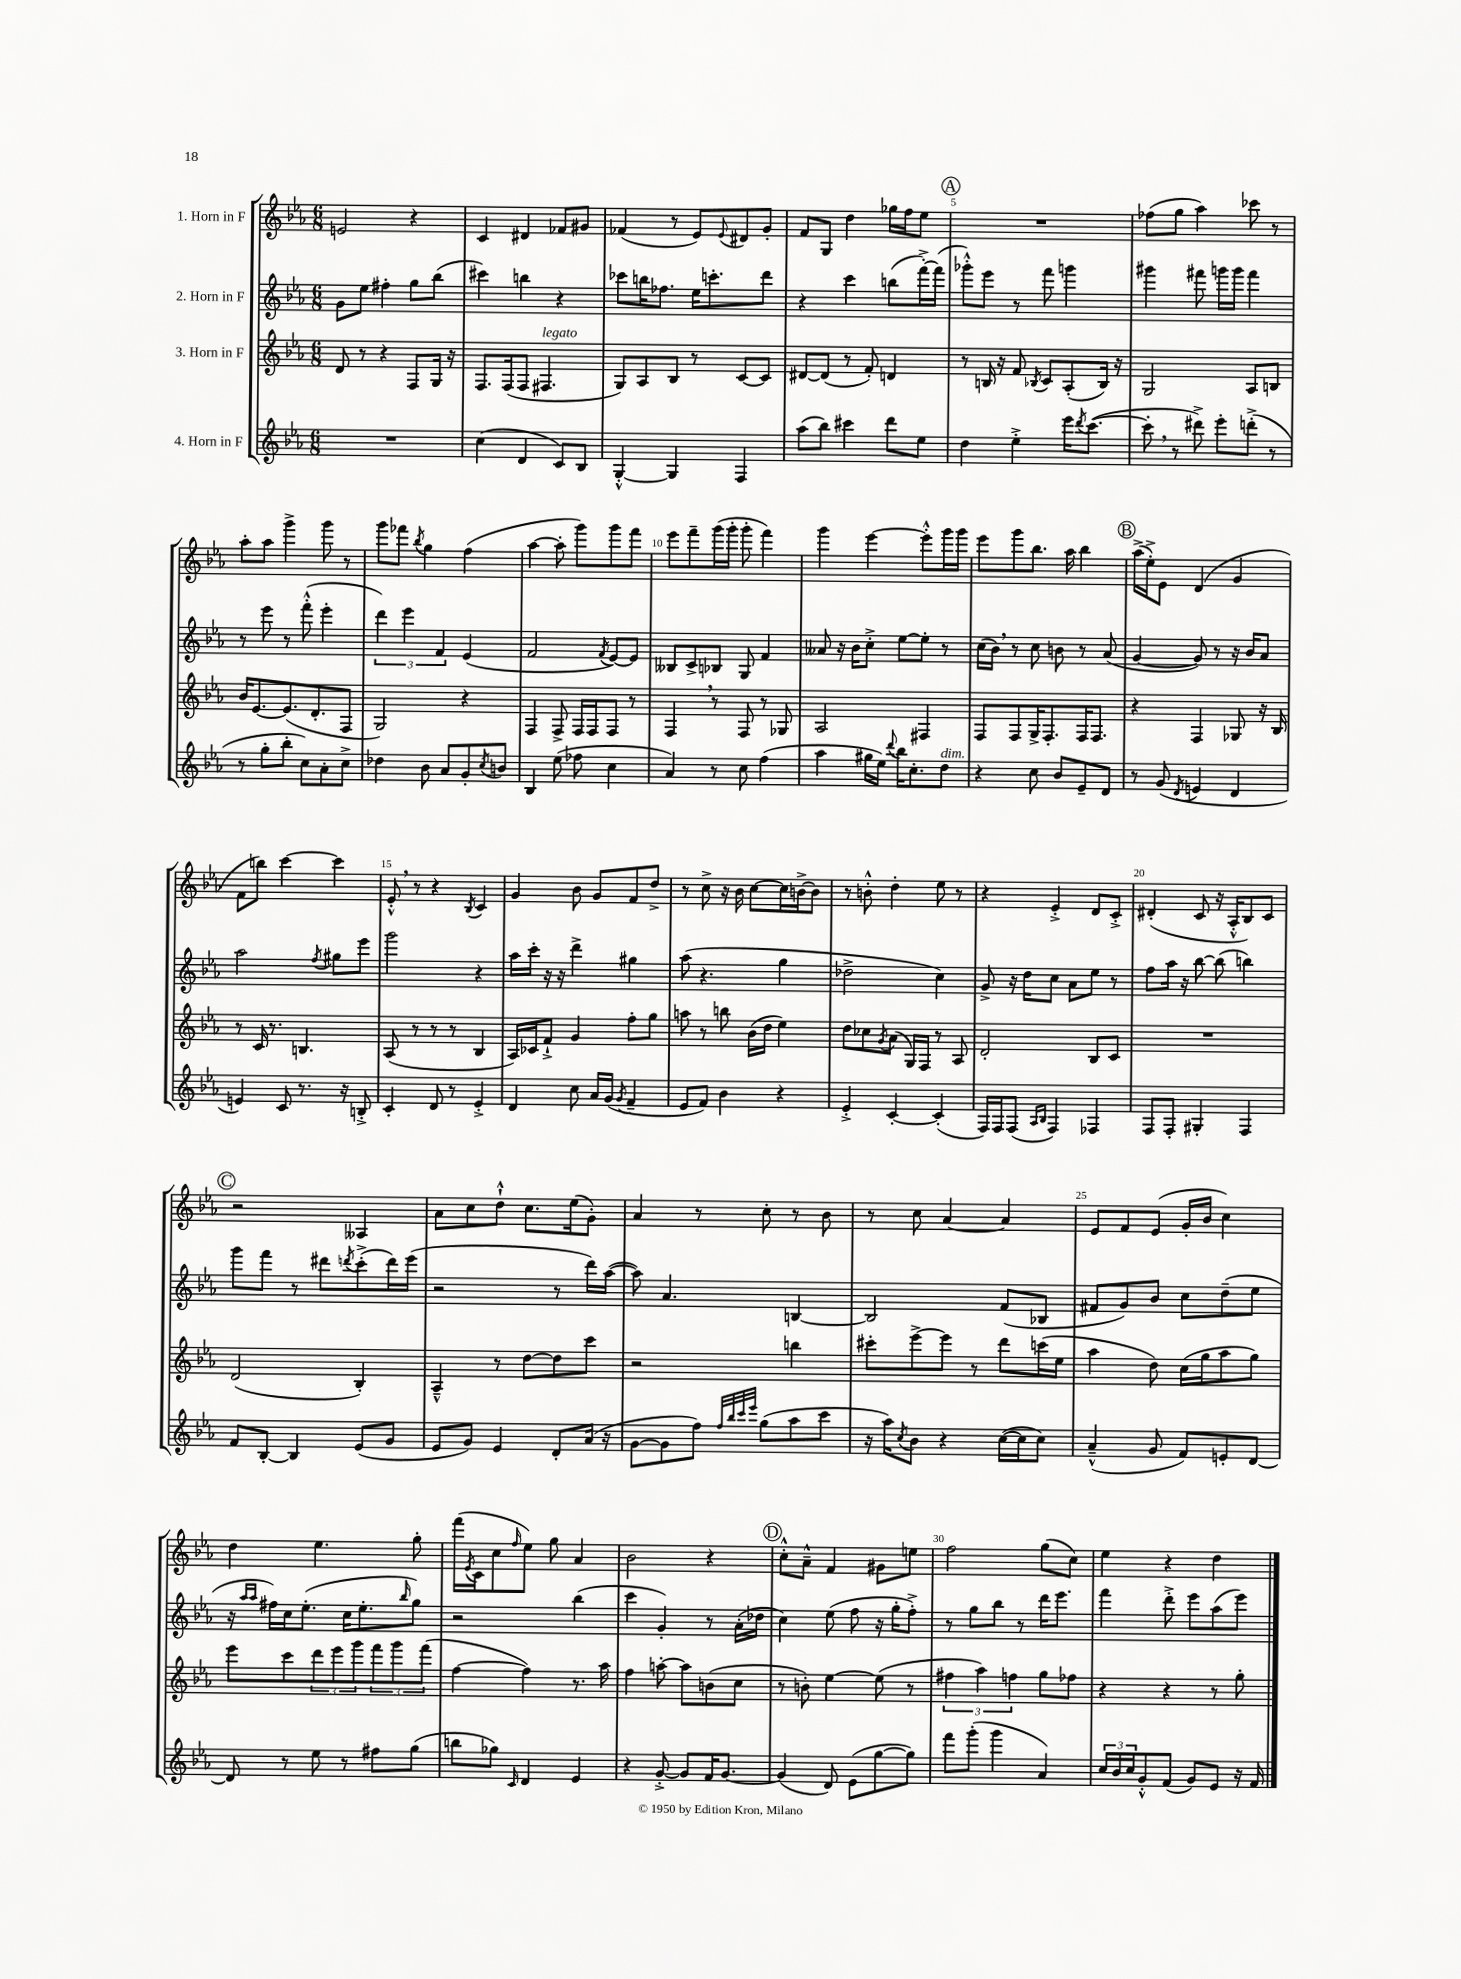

**kern	**kern	**kern	**kern
*staff4	*staff3	*staff2	*staff1
*clefG2	*clefG2	*clefG2	*clefG2
*k[b-e-a-]	*k[b-e-a-]	*k[b-e-a-]	*k[b-e-a-]
*M6/8	*M6/8	*M6/8	*M6/8
2.r	8d	8g	2e
.	8r	8ee-	.
.	4r	4ff#'	.
.	8F	8gg	4r
.	16G	(8bb-	.
.	16r	.	.
=	=	=	=
(4cc	8.F	4ccc#)	4c
.	(16F	.	.
4d	8F	4bb	4d#
.	4.F#	.	.
8c)	.	4r	8f-
8B-	.	.	8g#
=	=	=	=
[4G'^^	8G)	8ccc-	(4f-
.	8A-	16bb	.
.	.	8.ff-	.
4G]	8B-	.	8r
.	8r	16ee-	8e-)
.	.	8.ccc'	.
.	.	.	8qqe-
4F	[8c	.	8d#
.	8c]	8ddd	8g'
=	=	=	=
(8aa-	[8d#	4r	8f
8bb-)	(8d#]	.	8G
4ccc#	8r	4ccc	4dd
.	8f')	.	.
8ddd	4d	(8bb	16gg-
.	.	.	16ff
8ee-	.	[16fff'^)	8ee-
.	.	(16fff]	.
=	=	=	=
4dd	8r	8ggg-'^^)	2.r
.	16B	8eee-	.
.	16r	.	.
4ee-'^	8f	8r	.
.	8qB-	.	.
.	8c	8fff	.
16eee-	(8A-'	4ggg	.
8qddd	.	.	.
([8.ccc	.	.	.
.	16B-)	.	.
.	16r	.	.
=	=	=	=
8ccc']	2G	4ggg#	(8ff-
8r	.	.	8gg
8ddd#^)	.	8fff#	4aa-)
8eee-'	.	16ggg	.
.	.	16ggg	.
(8ddd'^	8A-	4fff#	8ccc-
8r	8B	.	8r
=	=	=	=
8r	16b-	8r	8aa-'
.	[8.e-	.	.
8gg'	.	8eee-	8aa-
8bb-'	(8.e-]	8r	4ggg^
8cc)	.	(8fff'^^	.
.	8.d'	.	.
8a-'	.	4eee-'	8ggg
8cc^	8F	.	8r
=	=	=	=
4dd-	2G)	6ddd)	8ggg
.	.	.	8fff-
.	.	6eee-	.
.	.	.	8qbb-
8b-	.	.	4gg
.	.	6f	.
8a-	.	.	.
8g'	4r	(4e-	(4ff
8qcc	.	.	.
8b	.	.	.
=	=	=	=
4B-	4F	2f	[4aa-
(8ee-	8F^	.	8aa-']
8ff-	16F	.	8ggg)
.	16F	.	.
.	.	8qf	.
4cc	8F	[8e-)	8ggg
.	8r	8e-]	8fff
=	=	=	=
4a-)	4F	8B--	8eee-
.	.	8c^	8fff~
8r	8r	8B-	(16ggg
.	.	.	16ggg'
8cc	8F	8G	8ggg'
(4ff	8r	4f	4fff)
.	8G-	.	.
=	=	=	=
4aa-	2A-	8a--	4ggg
.	.	16r	.
.	.	16b-	.
16gg#	.	8cc'^	[4eee-
16ee-)	.	.	.
8qqddd	.	.	.
16bb-	.	[8ee-	.
8.cc'	.	.	.
.	4F#	8ee-']	8eee-'^^]
8dd	.	8r	16ggg
.	.	.	16ggg
=	=	=	=
4r	8F	(16cc	8eee-
.	.	16b-)	.
.	8F	8r	8ggg
8cc	16G^	8cc	8.bb-
.	8.F'	.	.
8b-	.	8b	.
.	.	.	16aa-
8e-~	16F	8r	4bb-
.	8.F	.	.
8d	.	(8a-	.
=	=	=	=
8r	4r	[4g	(16aa-^
.	.	.	16ee-'^)
(8g	.	.	8e-
8qd	.	.	.
4e	4F	8g])	(4d
.	.	8r	.
4d	8G-	16r	4g
.	.	16b-	.
.	16r	8a-	.
.	16B-	.	.
=	=	=	=
4e)	8r	2aa-	8f
.	16c	.	8bb)
.	8.r	.	.
8c	.	.	[4ccc
8.r	4.B	.	.
.	.	8qff	.
.	.	8gg#	4ccc]
16r	.	.	.
8B'^	.	8eee-	.
=	=	=	=
4c'	(8A-	2ggg	8e-'^^
.	8r	.	8r
8d	8r	.	4r
8r	8r	.	.
.	.	.	8qB-
4e-'^	4B-	4r	4c
=	=	=	=
4d	16A-)	16aa-	4g
.	16c-	16ccc'	.
.	8f`^	16r	.
.	.	16r	.
8cc	4g	4ddd^	8b-
16a-	.	.	8g
(16g	.	.	.
8qg	.	.	.
4f~	8ff'	4gg#	8f
.	8gg	.	8dd^
=	=	=	=
8e-	8aa	(8aa-	8r
8f)	8r	4.r	8cc^
4b-	8bb	.	16r
.	.	.	16b-
.	(16b-	.	[8cc
.	16dd	.	.
4r	4ee-)	4gg	16cc]
.	.	.	[16b^
.	.	.	8b]
=	=	=	=
4e-'^	8dd	2dd-^	8r
.	8cc-	.	8b'^^
.	8qg	.	.
[4c'	(8a-	.	4dd'
.	16G)	.	.
.	16F	.	.
(4c']	8r	4cc)	8ee-
.	8A-	.	8r
=	=	=	=
16F)	2d'	8g^	4r
16F	.	.	.
(8F	.	16r	.
.	.	16dd	.
16qqA-	.	.	.
16qqB-	.	.	.
4F)	.	8cc	4e-'^
.	.	8a-	.
4F-	8B-	8ee-	8d
.	8c	8r	8c'^
=	=	=	=
8F	2.r	8ff	(4d#'
8F'	.	16aa-	.
.	.	16r	.
4G#'	.	[8bb-	8c
.	.	(8bb-]	16r
.	.	.	16A-'^^
4F	.	4bb)	8B-)
.	.	.	8c
=	=	=	=
8f	(2d	8ggg	2r
[8B-'	.	8fff	.
4B-]	.	8r	.
.	.	8ddd#	.
.	.	8qddd	.
(8e-	4B-')	(8ccc'^	4A--
8g	.	16ddd)	.
.	.	(16eee-	.
=	=	=	=
8e-	4A-~^^	2r	8a-
8g)	.	.	8cc
4e-	8r	.	8dd`^^
.	[8dd	.	8.cc
8d'	8dd]	8r	.
.	.	.	(16ee-
(16a-	8ccc	16ddd)	8g')
16r	.	([16aa-	.
=	=	=	=
[8g	2r	8aa-])	4a-
8g]	.	4.a-	.
8ff)	.	.	8r
32qqff	.	.	.
32qqbb-	.	.	.
32qqccc	.	.	.
32qqeee-	.	.	.
(8gg	.	.	8cc'
8aa-	4bb	[4B	8r
8ccc	.	.	8b-
=	=	=	=
16r	8ccc#'	2B]	8r
16aa-)	.	.	.
8qcc	.	.	.
8b-	[8eee-^	.	8cc
4r	8eee-]	.	[4a-
.	8r	.	.
([16cc	8ddd	(8f	4a-]
16cc]	.	.	.
8cc)	(16ccc	8B-	.
.	16ee-	.	.
=	=	=	=
(4a-~^^	4aa-	8f#	8e-
.	.	8g)	8f
8g	8dd)	8b-	(8e-
8f)	(16cc	8cc	16g'
.	16gg	.	16b-
8e'	8aa-	(8dd~	4cc)
[8d	8gg)	8ee-	.
=	=	=	=
8d]	8eee-	16r	4dd
.	.	16qqaa-	.
.	.	16qqaa-	.
.	.	16ff#)	.
8r	8ccc	16cc	.
.	.	(8.ee-'	.
8ee-	12ddd	.	4.ee-
.	12eee-	.	.
8r	.	16cc	.
.	12ggg	.	.
.	.	8.ee-'	.
8ff#	12fff	.	.
.	12ggg	.	.
.	.	16qqbb-	.
(8gg	.	8gg)	8gg'
.	(12fff	.	.
=	=	=	=
8bb	[4ff	2r	(16fff
.	.	.	8qe-
.	.	.	16c
8gg-)	.	.	8cc
16qqc	.	.	16qqff
4d	4ff])	.	8ee-)
.	.	.	8gg
4e-	8.r	(4bb-	4a-
.	16aa-	.	.
=	=	=	=
4r	4ff	4ccc	2b-
[8g'^	[8aa'	4g')	.
8g]	8aa]	.	.
16f	(8b	8r	4r
[8.g	.	.	.
.	8cc	(16a-'	.
.	.	16dd-	.
=	=	=	=
(4g]	8r	4cc)	8cc'^^
.	8b')	.	8a-~^^
8d)	[4ee-	(8ee-	4f
(8e-	.	8ff	.
[8gg	(8ee-]	16r	8g#
.	.	16gg'	.
8gg])	8r	8ff'^)	8ee
=	=	=	=
8fff	6ff#	8r	2ff
(8ggg'	.	8gg	.
.	6aa-)	.	.
4ggg	.	8bb-	.
.	6ff	.	.
.	.	8r	.
4a-)	8gg	16ddd	(8gg
.	.	8.eee-	.
.	8ff-	.	8cc)
=	=	=	=
24cc	4r	4fff	4ee-
24b-	.	.	.
24cc	.	.	.
8g'^^	.	.	.
(8f	4r	8ddd'^	4r
8g)	.	8eee-	.
8e-	8r	(8aa-	4dd
16r	8gg'	8eee-)	.
16f	.	.	.
==	==	==	==
*-	*-	*-	*-
